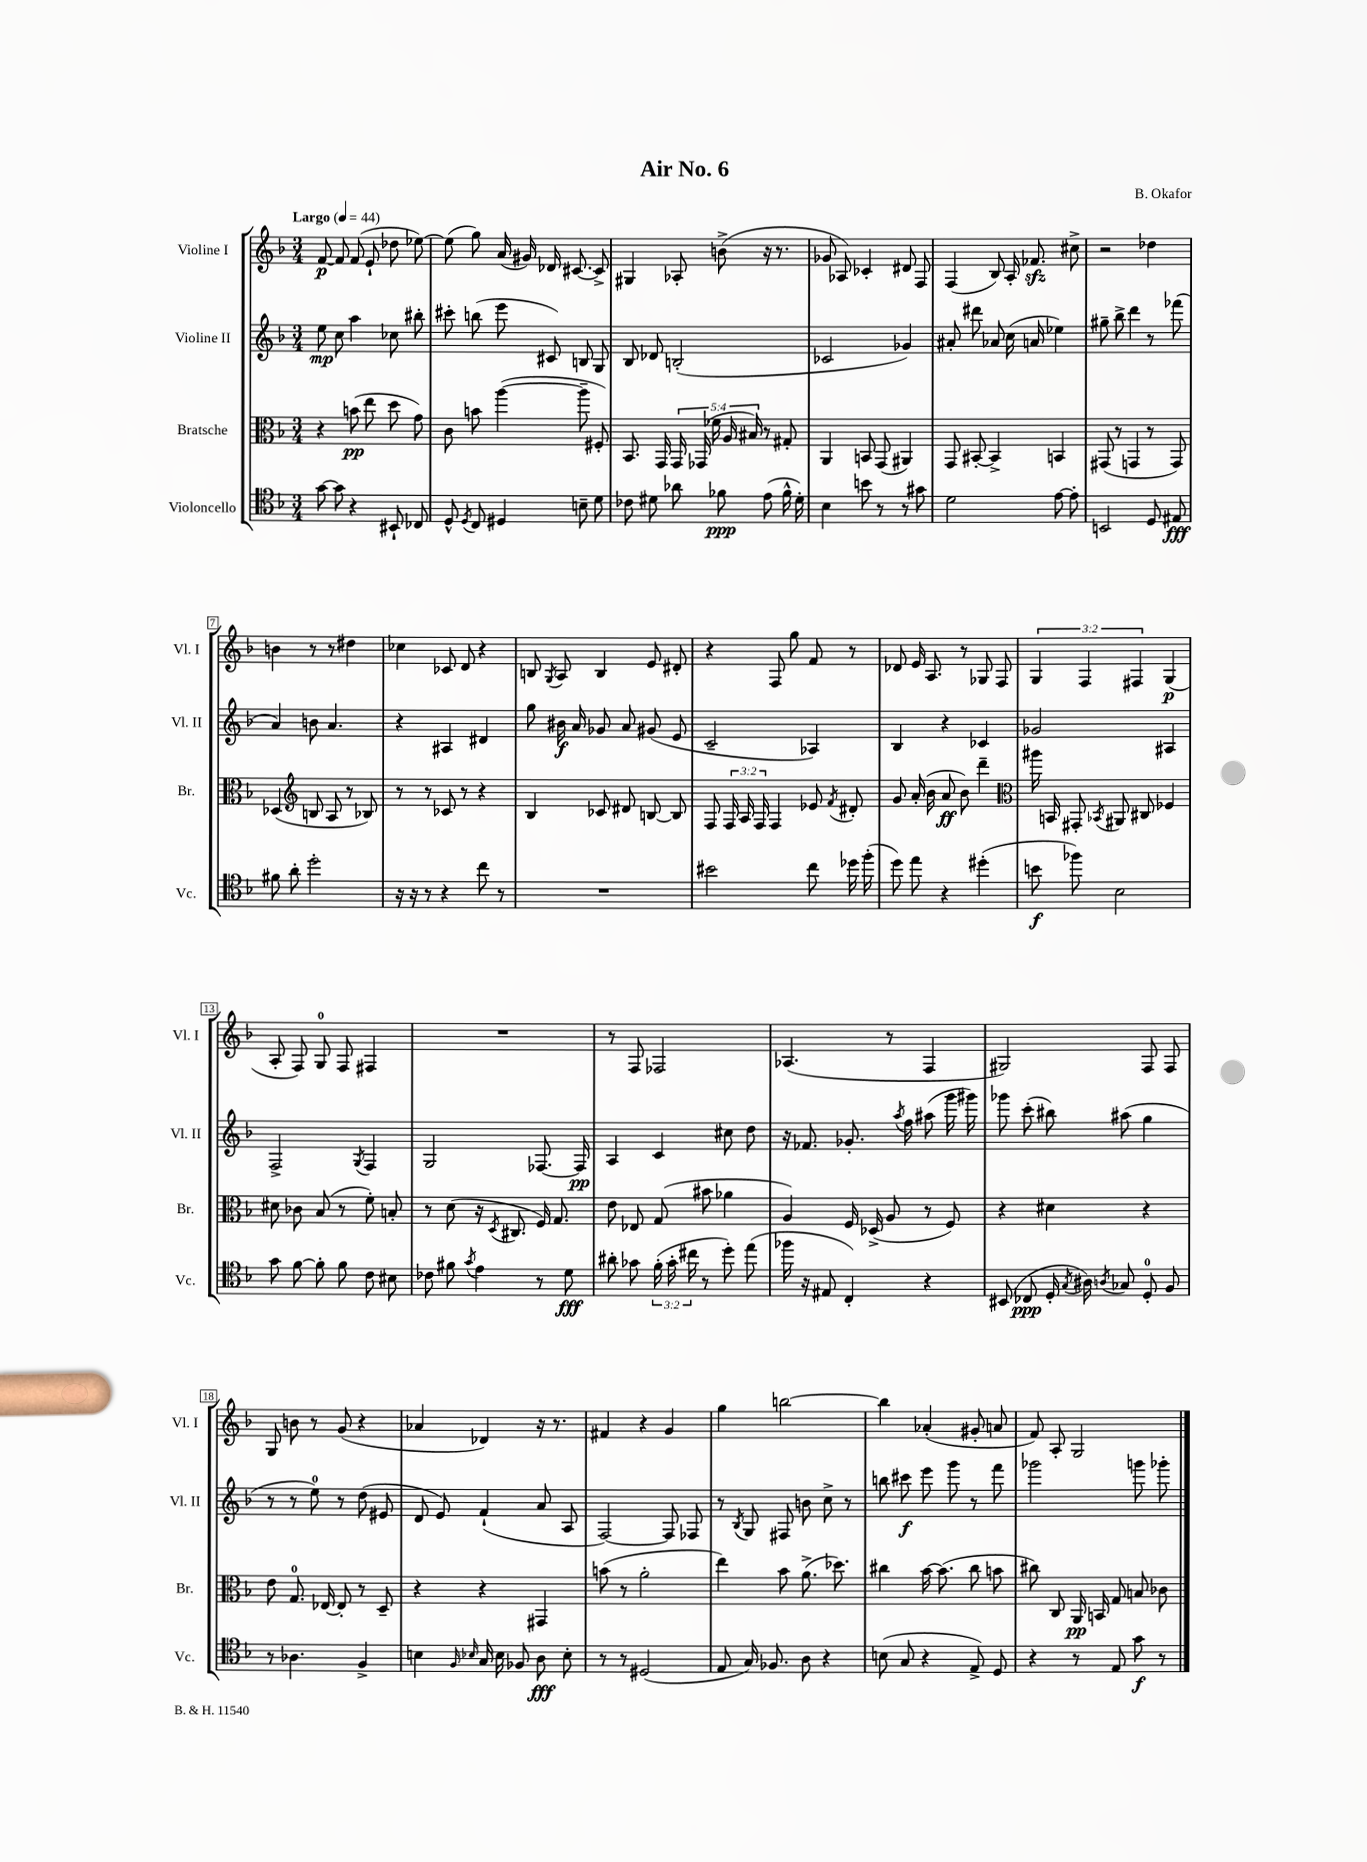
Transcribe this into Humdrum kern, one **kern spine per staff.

**kern	**kern	**kern	**kern
*staff4	*staff3	*staff2	*staff1
*clefC4	*clefC3	*clefG2	*clefG2
*k[b-]	*k[b-]	*k[b-]	*k[b-]
*M3/4	*M3/4	*M3/4	*M3/4
*MM44	*MM44	*MM44	*MM44
[8g	4r	8ee	[8f
8g]	.	8cc	8f]
4r	(8b	4aa	(8f
.	8ee	.	8e`
8BB#`	8dd	8cc-	8dd-
8C-	8g)	8bb#'	[8ee-)
=	=	=	=
8D^^	8c	8ccc#'	(8ee-]
8qD	.	.	.
8C	8b	(8bb	8gg)
4D#	([4aa	8eee	(16a
.	.	.	16g#)
.	.	8c#)	16d-
.	.	.	[8.c#
8B~	8aa~]	8B	.
8d	8F#')	8G	8c#^]
=	=	=	=
8c-	8.BB-	8B-	4G#
8d#	.	8d-	.
.	16GG	.	.
8a-	20GG	(2B'	8A-'
.	(20GG-	.	.
.	20f-	.	.
8f-	.	.	(8b^
.	20A	.	.
.	20B#)	.	.
(8e	8r	.	16r
.	.	.	8.r
16f-^^	8G#'	.	.
16d#')	.	.	.
=	=	=	=
4B-	4AA	2c-	8g-
.	.	.	8A-)
8b	8BB	.	4c-'
8r	(8GG	.	.
8r	4AA#)	4g-)	8d#
8g#	.	.	8F
=	=	=	=
2d	8GG	8a#'	(4F
.	[8BB#'	8ddd#	.
.	4BB#^]	8a-	8B-)
.	.	(16cc	16A'
.	.	16a	8.f-
[8e	4BB	4ee-)	.
8e']	.	.	8cc#^
=	=	=	=
2BB	(8GG#	8gg#~	2r
.	8r	8bb-^	.
.	4GG	4ddd	.
8D	8r	8r	4dd-
8E#	8GG)	(8fff-	.
=	=	=	=
8f#	(4D-	4a)	4b
8a'	.	.	.
*	*clefG2	*	*
2dd'	8B	8b	8r
.	8A	4.a	8r
.	8r	.	4dd#
.	8B-)	.	.
=	=	=	=
16r	8r	4r	4cc-
16r	.	.	.
8r	8r	.	.
4r	8c-	4A#	8c-
.	8r	.	8d
8cc	4r	4d#	4r
8r	.	.	.
=	=	=	=
2.r	4B-	8gg	8B
.	.	.	8qG
.	.	16b#	8A
.	.	16a	.
.	8c-	8g-	4B
.	8d#	8a	.
.	[8B	(8g#	8e
.	8B]	8e	8d#'
=	=	=	=
2b#	8F	2c~	4r
.	24F	.	.
.	24A	.	.
.	24F	.	.
.	4F	.	8F
.	.	.	8gg
8cc	8e-	4A-)	8f
.	8qf	.	.
16dd-	8d#'	.	8r
(16ff'	.	.	.
=	=	=	=
8dd)	8g	4B-	8d-
8ee	(16a'	.	16e
.	16b-	.	8.A
4r	8a	4r	.
.	8b-)	.	8r
(4dd#'	4ddd~	4c-	8G-
.	.	.	8F
=	=	=	=
*	*clefC3	*	*
8b	16aa#	2g-	6G
.	16BB	.	.
8ff-)	8GG#'	.	.
.	.	.	6F
.	8qBB-	.	.
2B-	8AA#	.	.
.	.	.	6F#
.	8C#	.	.
.	4F-	4A#	(4G
=	=	=	=
8g	8d#	2F^	8A'
[8f	8c-	.	8F)
8f']	(8B-	.	8G
8f	8r	.	8F
.	.	8qG	.
8c	8f')	4F	4F#
8B#	8B'	.	.
=	=	=	=
8c-	8r	2G	2.r
8f#	(8d	.	.
8qg	.	.	.
4e	16r	.	.
.	8qD	.	.
.	8.C#	.	.
8r	16F)	[8.F-	.
.	8.G	.	.
8d	.	.	.
.	.	16F-]	.
=	=	=	=
8a#'	8e	4A	8r
8g-	8E-	.	8F
(24f'	(8G	4c	2F-
24g-'	.	.	.
24cc#	.	.	.
8r	8b#	.	.
8dd')	4a-	8cc#	.
(8ee	.	8dd	.
=	=	=	=
16ff-	4A)	16r	(4.A-
16r	.	8.f-	.
8E#	.	.	.
4C')	16F	8.g-'	.
.	(16D-^	.	.
.	8A	.	8r
.	.	8qaa	.
.	.	16ff	.
4r	8r	(8aa#	4F
.	8F)	16ggg	.
.	.	16ggg#)	.
=	=	=	=
(8BB#	4r	8ggg-	2G#)
8C-	.	(8ccc'	.
16D'	4d#	8bb#)	.
8qG	.	.	.
16A#)	.	.	.
8qA	.	.	.
8G-	.	(8aa#	.
8D'	4r	4gg	8F
8F	.	.	8F
=	=	=	=
8r	8e	8r	8G
4.A-	8.G	8r	8b
.	.	8ee)	8r
.	[16E-	.	.
.	8E-']	8r	(8g
4F^	8r	(8dd	4r
.	8D~	8e#	.
=	=	=	=
4B	4r	8d	4a-
.	.	8e)	.
16qqF	.	.	.
16qqB-	.	.	.
16G	4r	(4f`	4d-)
16B-	.	.	.
8F-	.	.	.
8A	4GG#	8a	16r
.	.	.	8.r
8B-'	.	8A	.
=	=	=	=
8r	(8b	[2F)	4f#
8r	8r	.	.
(2D#	2a'	.	4r
.	.	8F]	4g
.	.	8F-	.
=	=	=	=
8E	4ee)	8r	4gg
.	.	8qB-	.
16G)	.	8G	.
8.F-	.	.	.
.	8b-	8F#	[2bb
8A	(8.a^	8b	.
4r	.	8cc^	.
.	8.dd-)	.	.
.	.	8r	.
=	=	=	=
(8B	4cc#	8bb	4bb]
8G	.	8ccc#	.
4r	[16b-	8eee	(4a-'
.	(8.b-]	.	.
.	.	8ggg	.
8E^)	8cc#	8r	8g#'
8D	8b	8fff	8a
=	=	=	=
4r	8cc#)	2ggg-	8f)
.	8C	.	8A'
8r	16AA	.	2G
.	16BB	.	.
8E	8G	.	.
8g	8B	8ggg	.
8r	8c-	8ggg-'	.
==	==	==	==
*-	*-	*-	*-
